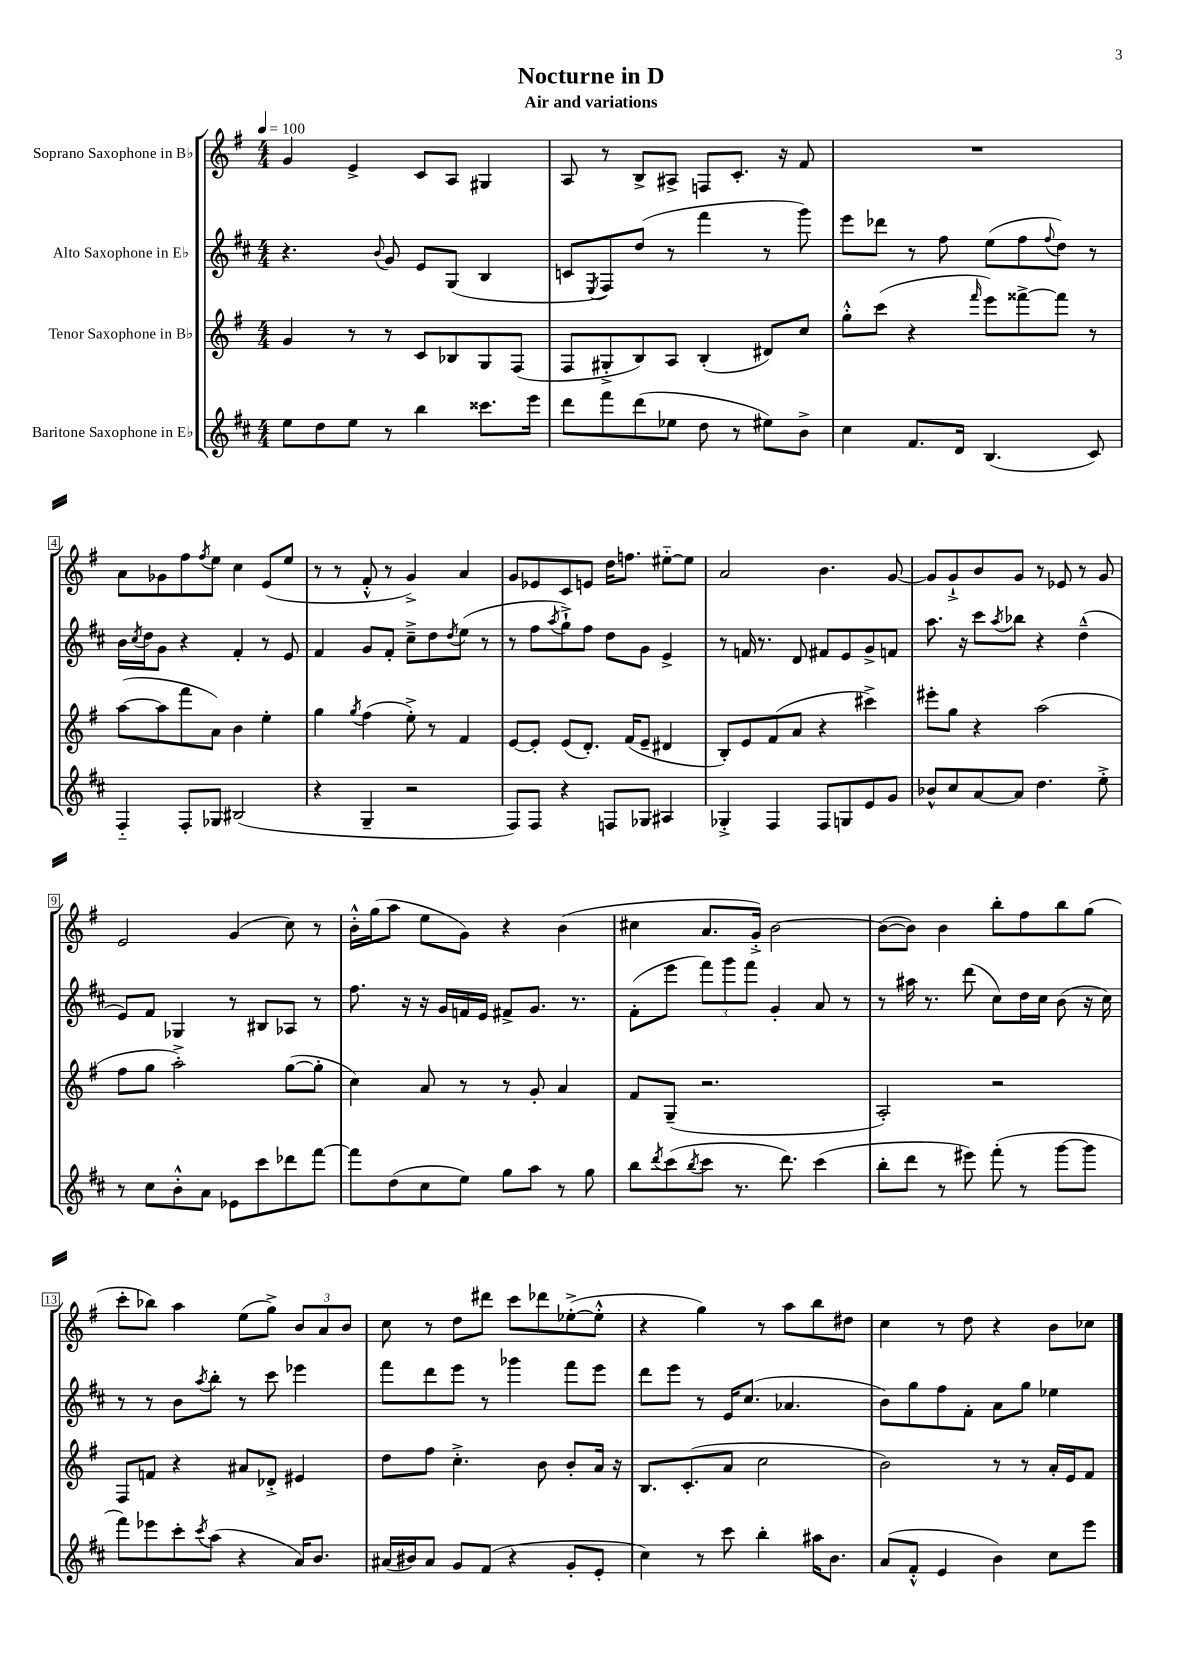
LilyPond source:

\header { title = "Nocturne in D" subtitle = "Air and variations" }
<<
\new StaffGroup <<
\new Staff = "s0" \with { instrumentName = "Soprano Saxophone in Bb" } {
    \clef treble \key g \major \numericTimeSignature \time 4/4 \tempo 4 = 100
    g'4 e'4-> c'8 a8 gis4 |
    a8 r8 b8-> ais8-> f8 c'8.-. r16 fis'8 |
    R1 |
    a'8 ges'8 fis''8 \acciaccatura { fis''8 } e''8 c''4 e'8( e''8 |
    r8 r8 fis'8-.-^ r8 g'4->) a'4 |
    g'8 ees'8 c'8 e'8 d''16 f''8. eis''8~-_ eis''8 |
    a'2 b'4. g'8~ |
    g'8 g'8-!-> b'8 g'8 r8 ees'8 r8 g'8 |
    e'2 g'4( c''8) r8 |
    b'16-.-^ g''16( a''8 e''8 g'8) r4 b'4( |
    cis''4 a'8. g'16-.->) b'2~ |
    b'8~( b'8) b'4 b''8-. fis''8 b''8 g''8( |
    c'''8-. bes''8) a''4 e''8( g''8->) \tuplet 3/2 { b'8 a'8 b'8 } |
    c''8 r8 d''8 dis'''8 c'''8 des'''8 ees''8~-.->( ees''8-.-^ |
    r4 g''4) r8 a''8 b''8 dis''8 |
    c''4 r8 d''8 r4 b'8 ces''8 \bar "|." |
}
\new Staff = "s1" \with { instrumentName = "Alto Saxophone in Eb" } {
    \clef treble \key d \major \numericTimeSignature \time 4/4
    r4. \appoggiatura { b'8 } g'8 e'8 g8( b4 |
    c'8 \acciaccatura { e8 } fis8) d''8( r8 fis'''4 r8 g'''8) |
    e'''8 des'''8 r8 fis''8 e''8( fis''8 \appoggiatura { fis''8 } d''8) r8 |
    b'16 \acciaccatura { cis''8 } d''16 g'8 r4 fis'4-. r8 e'8 |
    fis'4 g'8 fis'8-. cis''8---> d''8 \acciaccatura { d''8 } e''8( r8 |
    r8 fis''8 \acciaccatura { a''8 } g''8-!->) fis''8 d''8 g'8 e'4-> |
    r8 f'16 r8. d'8 fis'8 e'8 g'8-> f'8 |
    a''8. r16 cis'''8 \acciaccatura { a''8 } bes''8 r4 d''4---^( |
    e'8) fis'8 ges4 r8 bis8 aes8 r8 |
    fis''8. r16 r16 g'16 f'16 e'16 fis'8-> g'8. r8. |
    fis'8-.( e'''8 \tuplet 3/2 { fis'''8) g'''8 fis'''8 } g'4-. a'8 r8 |
    r8 ais''16 r8. d'''8( cis''8) d''16 cis''16 b'8( r16 cis''16) |
    r8 r8 b'8 \acciaccatura { a''8 } b''8-. r8 cis'''8 ees'''4 |
    fis'''8 d'''8 e'''8 r8 ges'''4 fis'''8 e'''8 |
    d'''8 e'''8 r8 e'16 cis''8.( aes'4. |
    b'8) g''8 fis''8 fis'8-. a'8 g''8 ees''4 \bar "|." |
}
\new Staff = "s2" \with { instrumentName = "Tenor Saxophone in Bb" } {
    \clef treble \key g \major \numericTimeSignature \time 4/4
    g'4 r8 r8 c'8 bes8 g8 fis8( |
    fis8 gis8-.-> b8) a8 b4-.( dis'8) c''8 |
    g''8-.-^ c'''8( r4 \grace { fis'''16 } e'''8) fisis'''8~-> fisis'''8 r8 |
    a''8~( a''8 fis'''8 a'8) b'4 e''4-. |
    g''4 \acciaccatura { g''8 } fis''4( e''8-.->) r8 fis'4 |
    e'8~ e'8-. e'8( d'8.-.) fis'16( e'8-- dis'4 |
    b8-.) e'8 fis'8( a'8 r4 cis'''4->) |
    eis'''8-. g''8 r4 a''2( |
    fis''8 g''8 a''2-.->) g''8~( g''8-. |
    c''4) a'8 r8 r8 g'8-. a'4 |
    fis'8 g8--( r2. |
    a2-.) r2 |
    fis8 f'8 r4 ais'8 des'8-.-> eis'4 |
    d''8 fis''8 c''4.-.-> b'8 b'8-. a'16 r16 |
    b8. c'8.-.( a'8 c''2 |
    b'2) r8 r8 a'16-. e'16 fis'8 \bar "|." |
}
\new Staff = "s3" \with { instrumentName = "Baritone Saxophone in Eb" } {
    \clef treble \key d \major \numericTimeSignature \time 4/4
    e''8 d''8 e''8 r8 b''4 cisis'''8. e'''16 |
    d'''8 fis'''8 d'''8( ees''8 d''8 r8 eis''8) b'8-> |
    cis''4 fis'8. d'16 b4.( cis'8) |
    fis4-_ fis8-. ges8 bis2( |
    r4 g4-- r2 |
    fis8) fis8 r4 f8 ges8 ais4 |
    ges4-.-> fis4 fis8 g8 e'8 g'8 |
    bes'8-^ cis''8 a'8~ a'8 d''4. e''8-.-> |
    r8 cis''8 b'8-.-^ a'8 ees'8 cis'''8 des'''8 fis'''8~ |
    fis'''8 d''8( cis''8 e''8) g''8 a''8 r8 g''8 |
    b''8 \acciaccatura { d'''8 } cis'''8( \acciaccatura { b''8 } cis'''8 r8. d'''8.) cis'''4( |
    b''8-. d'''8 r8 eis'''8) fis'''8-.( r8 g'''8~ g'''8 |
    fis'''8) ees'''8 cis'''8-. \acciaccatura { cis'''8 } a''8( r4 a'16) b'8. |
    ais'16( bis'16) ais'8 g'8 fis'8( r4 g'8-. e'8-. |
    cis''4) r8 cis'''8 b''4-. ais''16 b'8. |
    a'8( fis'8-.-^ e'4 b'4) cis''8 e'''8 \bar "|." |
}
>>
>>
\layout { \context { \Score \override BarNumber.stencil = #(make-stencil-boxer 0.1 0.3 ly:text-interface::print) } }
